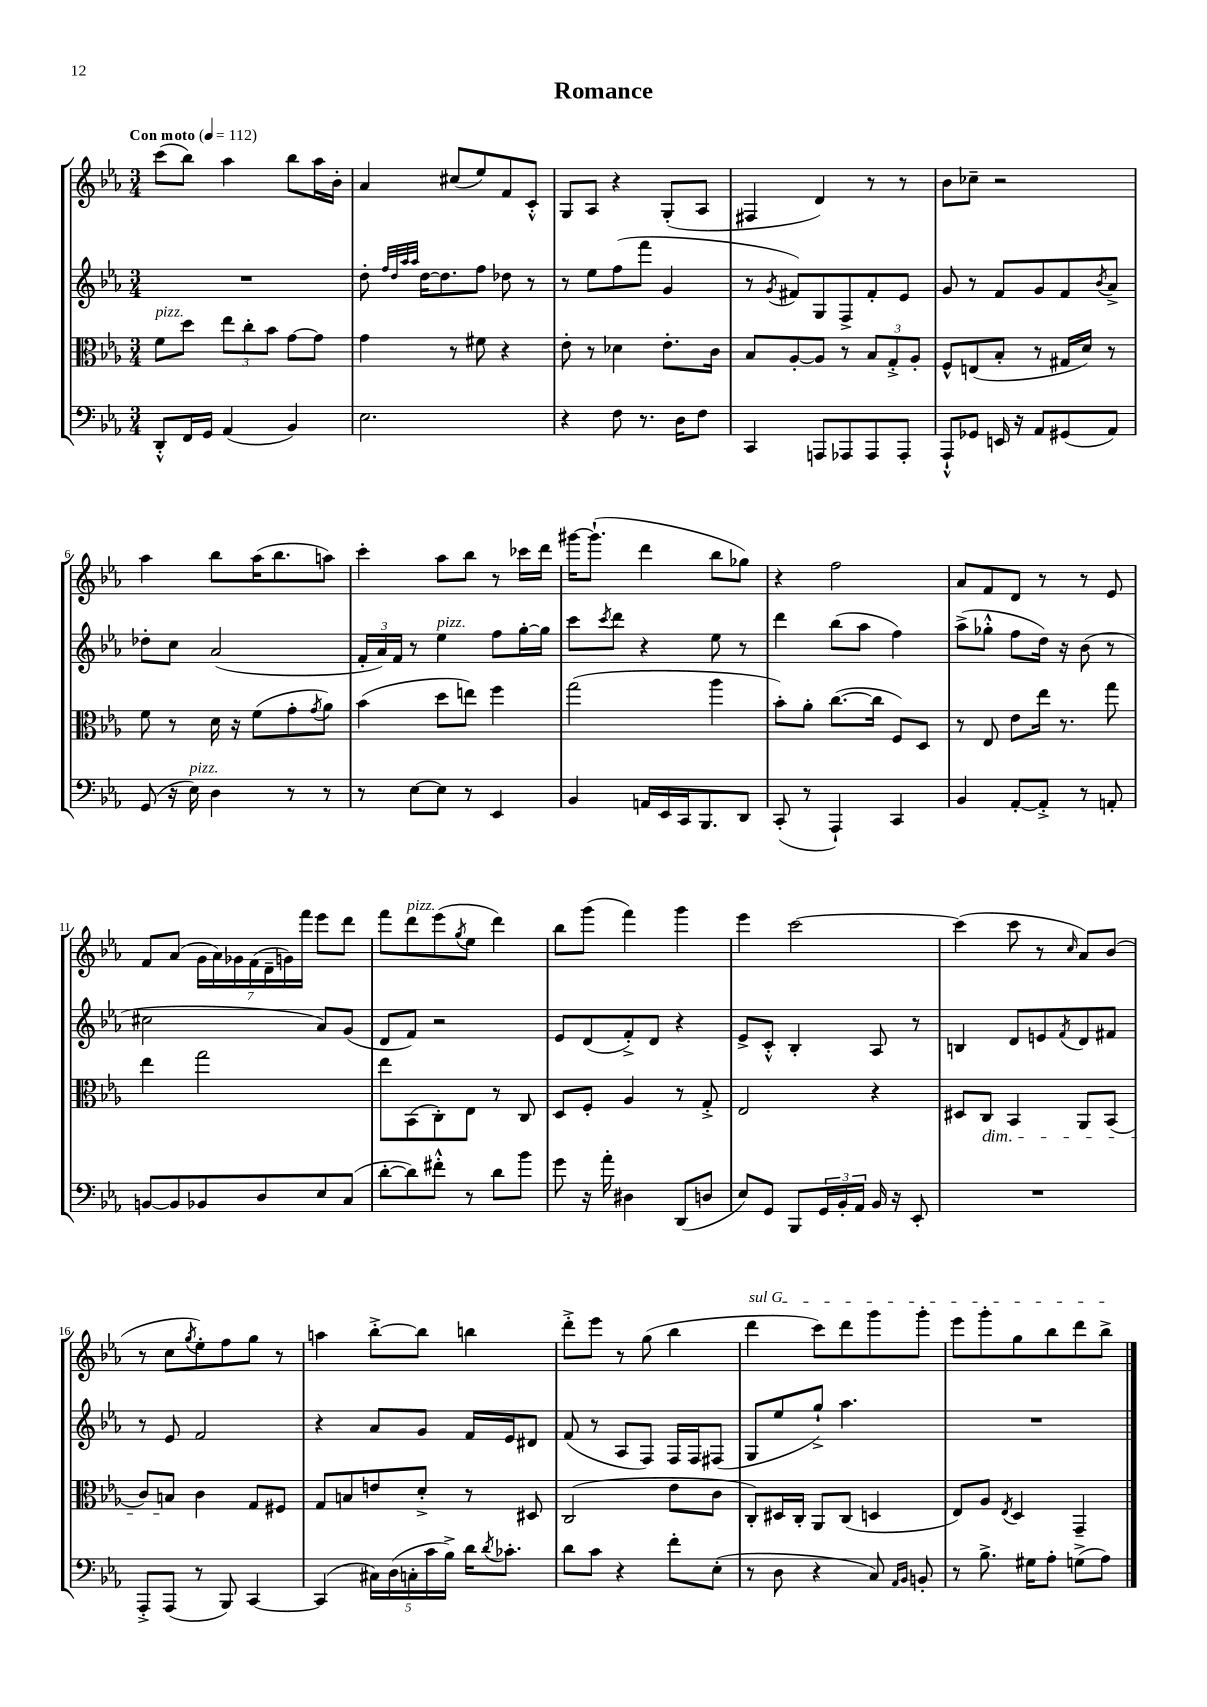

**kern	**kern	**kern	**kern
*staff4	*staff3	*staff2	*staff1
*clefF4	*clefC3	*clefG2	*clefG2
*k[b-e-a-]	*k[b-e-a-]	*k[b-e-a-]	*k[b-e-a-]
*M3/4	*M3/4	*M3/4	*M3/4
*MM112	*MM112	*MM112	*MM112
8DD'^^/L	8f\L	2.r	(8ccc\L
16FF/L	8dd\J	.	8bb-\J)
16GG/JJ	.	.	.
(4AA-/	12ee-\L	.	4aa-\
.	12cc'\	.	.
.	12b-\J	.	.
4BB-/)	[8g\L	.	8bb-\L
.	8g\]J	.	16aa-\L
.	.	.	16b-'\JJ
=	=	=	=
2.E-\	4g\	8dd'\	4a-/
.	.	32qqff/LLL	.
.	.	32qqdd/	.
.	.	32qqaa-/	.
.	.	32qqaa-/JJJ	.
.	.	[16dd\LK	.
.	.	8.dd\]	.
.	8r	.	(8cc#/L
.	8f#\	8ff\J	8ee-/)
.	4r	8dd-\	8f/
.	.	8r	8c'^^/J
=	=	=	=
4r	8e-'\	8r	8G/L
.	8r	8ee-\L	8A-/J
8F\	4d-\	(8ff\	4r
8.r	.	8fff\J	.
.	8.e-'\L	4g/	(8G'/L
16D\LK	.	.	.
8F\J	.	.	8A-/J
.	16c\Jk	.	.
=	=	=	=
4CC/	8B-/L	8r	4F#/
.	.	8qg/	.
.	[8A-'/	8f#/L)	.
8AAA/L	8A-/]J	8G/	4d/)
8AAA-/	8r	8F^/	.
8AAA-/	12B-/L	8f#'/	8r
.	12G'^/	.	.
8AAA-'/J	.	8e-/J	8r
.	12A-'/J	.	.
=	=	=	=
8AAA-`^^/L	8F^^/L	8g/	8b-\L
8GG-/J	(8E/	8r	8cc-~\J
16EE/	8B-'/J	8f/L	2r
16r	.	.	.
8AA-/L	8r	8g/	.
(8GG#/	16G#/LL	8f/	.
.	16d/JJ)	.	.
.	.	8qb-/	.
8AA-/J)	8r	8a-^/J	.
=	=	=	=
(8GG/	8f\	8dd-'\L	4aa-\
16r	8r	8cc\J	.
16E-\)	.	.	.
4D\	16d\	(2a-/	8bb-\L
.	16r	.	.
.	(8f\L	.	(16aa-\K
.	.	.	8.bb-\
8r	8g'\	.	.
.	8qg/	.	.
8r	8a-\J)	.	8aa\J)
=	=	=	=
8r	(4b-\	24f'/LL	4ccc'\
.	.	24a-/)	.
.	.	24f/JJ	.
[8E-\L	.	8r	.
8E-\]J	8dd\L	4ee-\	8aa-\L
8r	8ee\J)	.	8bb-\J
4EE-/	4ff\	8ff\L	8r
.	.	[16gg'\L	16ccc-\LL
.	.	16gg\]JJ	16ddd\JJ
=	=	=	=
4BB-/	(2gg\	8ccc\L	[16ggg#\LK
.	.	.	(8.ggg#`\]J
.	.	8qccc/	.
.	.	8ddd\J	.
16AA/LL	.	4r	4ddd\
16EE-/	.	.	.
16CC/J	.	.	.
8.BBB-/	.	.	.
.	4aa-\	8ee-\	8bb-\L
8DD/J	.	8r	8gg-\J)
=	=	=	=
(8CC'/	8b-'\L)	4ddd\	4r
8r	8a-'\J	.	.
4AAA-`/)	([8.cc\L	(8bb-\L	2ff\
.	.	8aa-\J	.
.	16cc\]Jk	.	.
4CC/	8F/L)	4ff\)	.
.	8D/J	.	.
=	=	=	=
4BB-/	8r	(8aa-^\L	8a-/L
.	8E-/	8gg-'^^\J	8f/
[8AA-'/L	8e-\L	8ff\L	8d/J
8AA-'^/]J	16ee-\Jk	16dd\Jk)	8r
.	8.r	16r	.
8r	.	(8b-\	8r
8AA'/	8gg\	8r	8e-/
=	=	=	=
[8BB/L	4ee-\	2cc#\	8f/L
8BB/]	.	.	(8a-/J
8BB-/	2gg\	.	28g\LL
.	.	.	28a-\)
.	.	.	28g-\
.	.	.	(28f\
8D/	.	.	.
.	.	.	28d~\
.	.	.	28g\)
.	.	.	28fff\JJ
8E-/	.	8a-/L)	8eee-\L
(8C/J	.	(8g/J	8ddd\J
=	=	=	=
[8d'\L	8ee-\L	8d/L	8fff\L
8d\])	(8BB-\	8f/J)	8ddd\
8f#'^^\J	8C'\)	2r	(8eee-\
.	.	.	8qgg/
8r	8E-\J	.	8ee-\J
8d\L	8r	.	4ddd\)
8b-\J	8C/	.	.
=	=	=	=
8g\	8D/L	8e-/L	8bb-\L
16r	8F'/J	(8d/	(8ggg\J
16a-'\	.	.	.
4D#\	4A-/	8f'^/)	4fff\)
.	.	8d/J	.
(8DD/L	8r	4r	4ggg\
8D/J	8G'^/	.	.
=	=	=	=
8E-/L)	2E-/	8e-^/L	4eee-\
8GG/J	.	8c'^^/J	.
8BBB-/L	.	4B-'/	[2ccc\
24GG/L	.	.	.
24BB-'/	.	.	.
24AA-/JJ	.	.	.
16BB-/	4r	8A-/	.
16r	.	.	.
8EE-'/	.	8r	.
=	=	=	=
2.r	8D#/L	4B/	(4ccc\]
.	8C/J	.	.
.	4BB-/	8d/L	8ccc\
.	.	8e/	8r
.	.	8qf/	16qqcc/
.	8AA-/L	8d/	8a-/L)
.	(8BB-/J	8f#/J	(8b-/J
=	=	=	=
8AAA-'^/L	8c/L)	8r	8r
(8AAA-/J	8B/J	8e-/	8cc\L
.	.	.	8qgg/
8r	4c\	2f/	8ee-'\)
8BBB-/)	.	.	8ff\
[4CC/	8G/L	.	8gg\J
.	8F#/J	.	8r
=	=	=	=
(4CC/]	8G/L	4r	4aa\
.	8B/	.	.
20C#\LL)	8e/	8a-/L	[8bb-'^\L
(20D\	.	.	.
20C'\	.	.	.
.	8d'^/J	8g/J	8bb-\]J
20c\	.	.	.
20B-^\JJ)	.	.	.
16d\LK	8r	16f/LL	4bb\
8qd/	.	.	.
8.c-'\J	.	16e-/J	.
.	8D#/	8d#/J	.
=	=	=	=
8d\L	(2C/	(8f/	8ddd'^\L
8c\J	.	8r	8eee-\J
4r	.	8A-/L	8r
.	.	8F/J)	(8gg\
8f'\L	8e-\L	16F/LL	4bb-\
.	.	16F/J	.
(8E-'\J	8c\J	(8F#/J	.
=	=	=	=
8r	8C'/L)	8G/L	4ddd\
8D\	16D#/L	8ee-/	.
.	16C'/JJ	.	.
4r	8AA-/L	8gg`^/J)	8ccc\L)
.	(8C/J	4.aa-\	8ddd\
8C/)	4D/	.	8ggg\
16qqAA-/LL	.	.	.
16qqBB-/JJ	.	.	.
8BB'/	.	.	8ggg'\J
=	=	=	=
8r	8E-/L)	2.r	8eee-\L
8.B-^\	8A-/J	.	8ggg'\
.	8qE-/	.	.
.	4D/	.	8gg\
16G#\LK	.	.	.
8A-'\J	.	.	8bb-\
(8G^\L	4GG~/	.	8ddd\
8A-\J)	.	.	8bb-^\J
==	==	==	==
*-	*-	*-	*-
